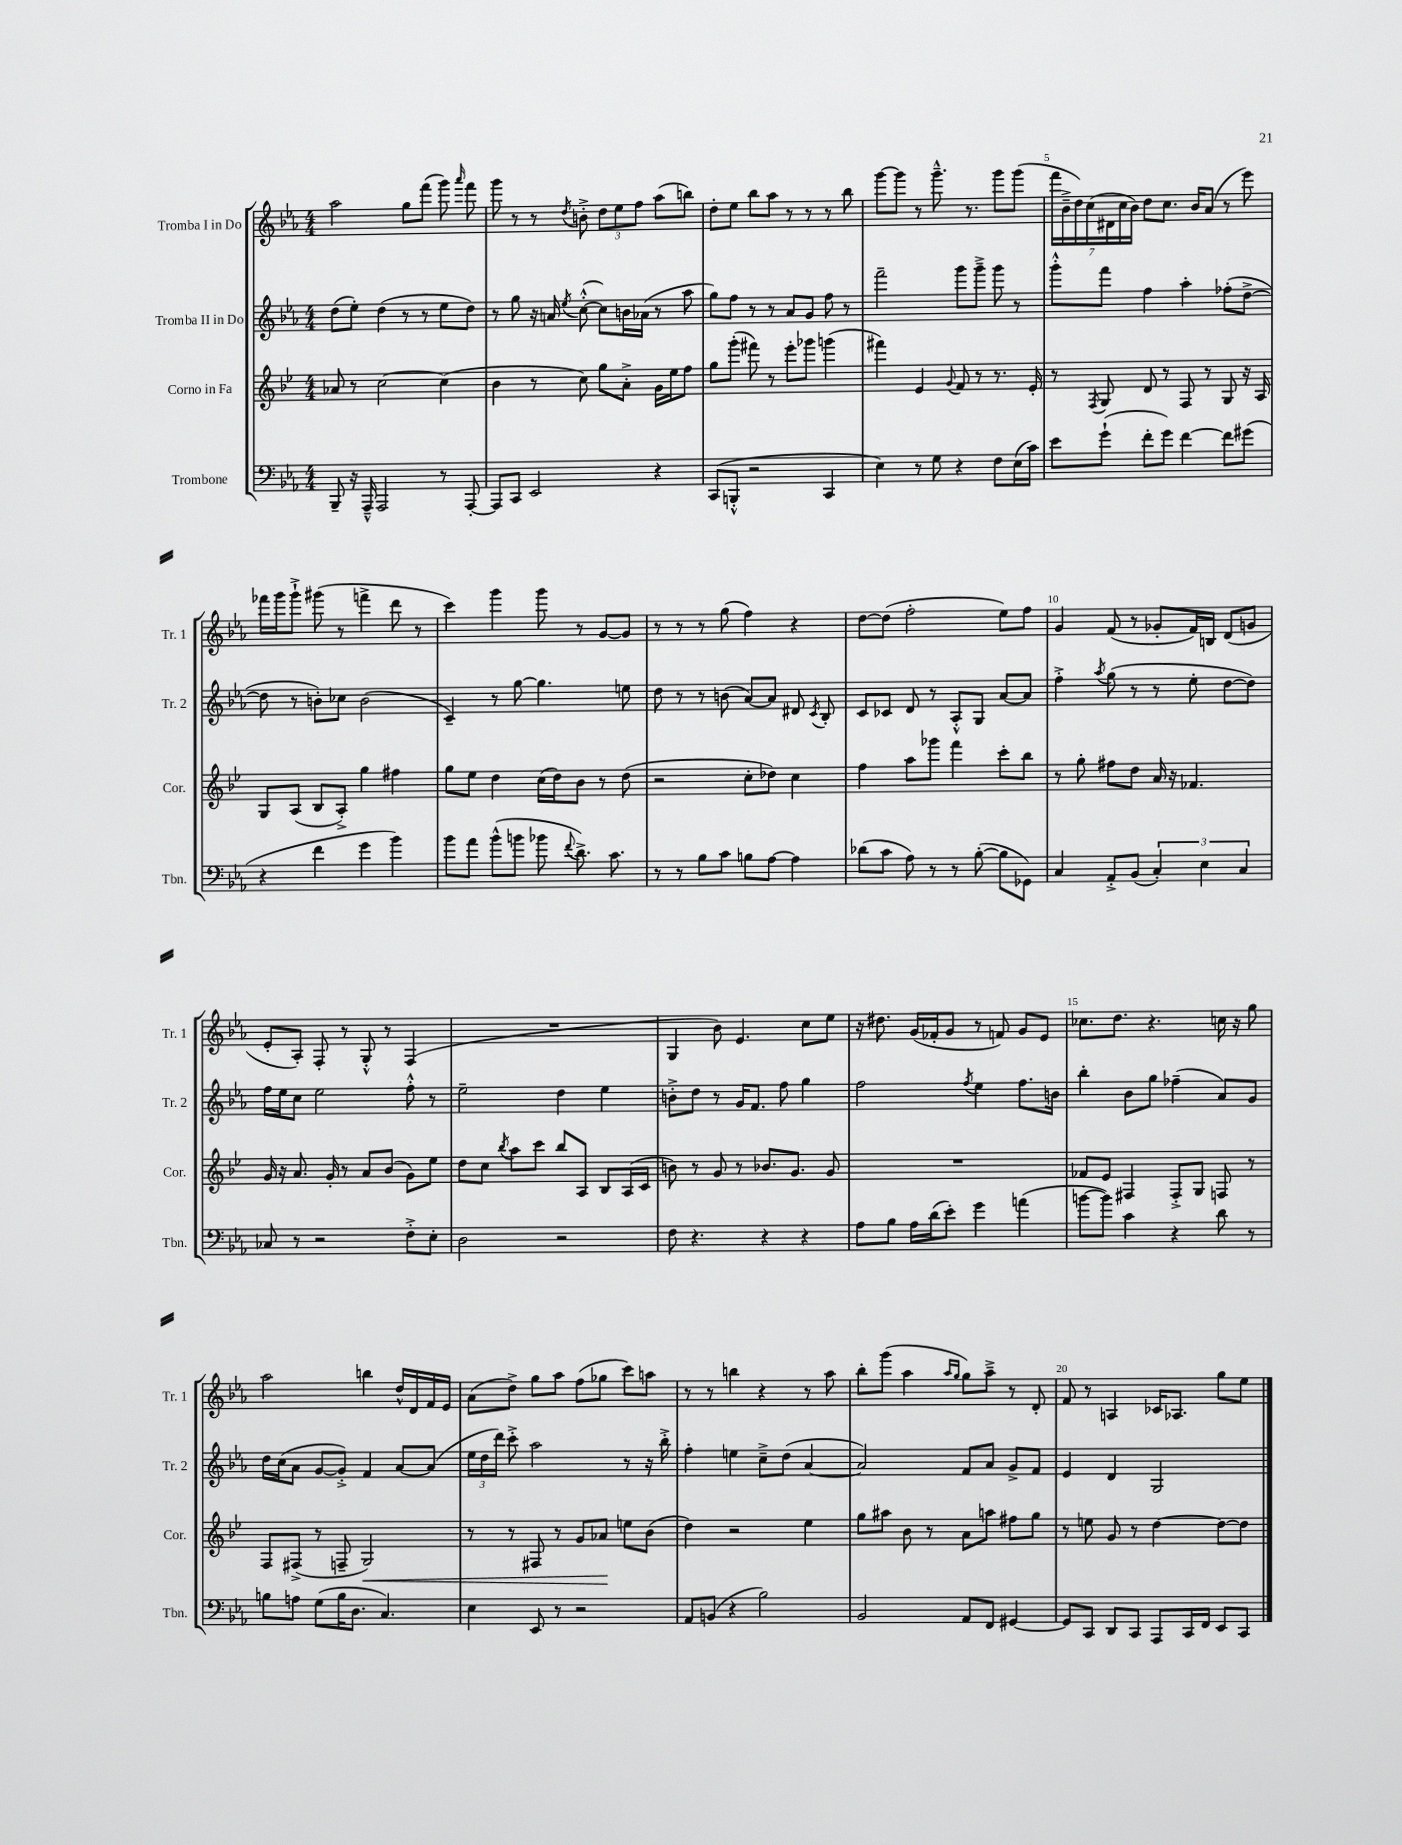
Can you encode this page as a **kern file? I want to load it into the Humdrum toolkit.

**kern	**kern	**dynam	**kern	**kern
*part4	*part3	*part3	*part2	*part1
*staff4	*staff3	*staff3	*staff2	*staff1
*I"Trombone	*I"Corno in Fa	*	*I"Tromba II in Do	*I"Tromba I in Do
*I'Tbn.	*I'Cor.	*	*I'Tr. 2	*I'Tr. 1
*clefF4	*clefG2	*	*clefG2	*clefG2
*k[b-e-a-]	*k[b-e-]	*	*k[b-e-a-]	*k[b-e-a-]
*M4/4	*M4/4	*	*M4/4	*M4/4
=1	=1	=1	=1	=1
8BBB-~/	8a-X/	.	(8dd\L	2aa-\
16r	8r	.	8ee-'\J)	.
16AAA-~^^/	.	.	.	.
2AAA-/	[2cc\	.	(4dd\	.
.	.	.	8r	8gg\L
.	.	.	8r	(8fff\J
8r	(4cc\]	.	8ee-\L	8ggg\)
.	.	.	.	16qqaaa-/
[8AAA-'/	.	.	8dd\J)	8fff\
=2	=2	=2	=2	=2
8AAA-/L]	4b-\	.	8r	8ggg\
8CC/J	.	.	8gg\	8r
2EE-/	8r	.	16r	8r
.	.	.	16an/	.
.	.	.	8qee-/	8qdd/
.	8cc\)	.	([8cc'^^\	8bn'^\
.	8gg\L	.	8cc\L])	12dd\L
.	.	.	.	12ee-\
.	8a'^\J	.	16bn\L	.
.	.	.	.	12ff\J
.	.	.	(16a-X\JJ	.
4r	16g\LL	.	8r	(8aa-\L
.	16ee-\J	.	.	.
.	8ff\J	.	8aa-\	8bbn\J)
=3	=3	=3	=3	=3
(8CC/L	8gg\L	.	8gg\L)	8dd'\L
8BBBn'^^/J	(8ggg'\J	.	8ff\J	8ee-\J
2r	8fff#X\)	.	8r	8bb-\L
.	8r	.	8r	8aa-\J
.	8eee-'\L	.	8a-/L	8r
.	8ggg-X\J	.	8g/J	8r
4CC/	(4gggn\	.	8ff\	8r
.	.	.	8r	8bb-\
=4	=4	=4	=4	=4
4E-\)	4fff#X\)	.	2fff~\	[8ggg\L
.	.	.	.	8ggg\J]
8r	4e-/	.	.	8r
8G\	.	.	.	8.ggg~^^\
.	8qqg/	.	.	.
4r	8f/	.	8ggg\L	.
.	.	.	.	8.r
.	8r	.	8ggg~^\J	.
8F\L	8.r	.	8ggg\	8ggg\L
(16E-\L	.	.	8r	(8ggg\J
16c\JJ)	16e-'/	.	.	.
=5	=5	=5	=5	=5
8e-\L	8r	.	8ggg'^^\L	28fff\LL
.	.	.	.	28b-~^\
.	.	.	.	28dd\)
.	.	.	.	(28cc\
.	8qF/	.	.	.
(8g`\J	8G/	.	8fff\J	.
.	.	.	.	28d#X\
.	.	.	.	28cc\
.	.	.	.	28b-\JJ)
8f'\L	8d/	.	4ff\	8dd\L
8g\J)	8r	.	.	8.cc\J
[4f\	8F/	.	4aa-'\	.
.	.	.	.	16b-/KL
.	8r	.	.	(8a-/J
8f\L]	8G/	.	(8ff-X'\L	8r
(8g#X\J	16r	.	[8dd^\J	8eee-\)
.	16A/	.	.	.
!!LO:LB:g=z
=6	=6	=6	=6	=6
4r	8G/L	.	8dd\]	16fff-X\LL
.	.	.	.	16ggg\J
.	(8A/J	.	8r	8ggg`^\J
4f\	8B-/L	.	8bn'\L)	(8ggg#X\
.	8A'^/J)	.	8cc-X\J	8r
4g\	4gg\	.	(2b\	4fffn^\
4b-\)	4ff#X\	.	.	8ddd\
.	.	.	.	8r
=7	=7	=7	=7	=7
8b-\L	8gg\L	.	4c~/)	4ccc\)
8a-\J	8ee-\J	.	.	.
(8b-^^\L	4dd\	.	8r	4ggg\
8bn\J	.	.	[8gg\	.
8b-X\	(16cc\LL	.	4.gg\]	8ggg\
.	16dd\J)	.	.	.
8qqf/	.	.	.	.
8.d^\)	8b-\J	.	.	8r
.	8r	.	.	[8g/L
8.c\	.	.	.	.
.	(8dd\	.	8een\	8g/J]
=8	=8	=8	=8	=8
8r	2r	.	8dd\	8r
8r	.	.	8r	8r
8B-\L	.	.	8r	8r
8c\J	.	.	(8bn\	(8gg\
8Bn\L	8cc'\L	.	[8a-/L)	4ff\)
[8A-\J	8dd-X\J)	.	8a-/J]	.
4A-\]	4cc\	.	8d#X/	4r
.	.	.	8qc/	.
.	.	.	8B-'/	.
=9	=9	=9	=9	=9
(8d-X\L	4ff\	.	8c/L	[8dd\L
8c\J	.	.	8c-X/J	(8dd\J]
8A-\)	8aa\L	.	8d/	2ff'\
8r	8ggg-X\J	.	8r	.
8r	4fff\	.	8A-'^^/L	.
([8B-'\	.	.	8G/J	.
8B-\L]	8ccc'\L	.	[8a-/L	8ee-\L)
8GG-X\J)	8bb-\J	.	8a-/J]	8ff\J
=10	=10	=10	=10	=10
4C/	8r	.	4ff'^\	4g/
.	8gg'\	.	.	.
.	.	.	8qaa-/	.
8AA-'^/L	8ff#X\L	.	(8gg\	(8f/
(8BB-/J	8dd\J	.	8r	8r
6C'/)	16a/	.	8r	8g-X'/L
.	16r	.	.	.
.	4.f-X/	.	8ee-'\	16f/L)
6E-\	.	.	.	.
.	.	.	.	16Bn/JJ
.	.	.	[8dd\L	(8d/L
6C/	.	.	.	.
.	.	.	8dd\J])	8gn/J
!!LO:LB:g=z
=11	=11	=11	=11	=11
8C-X/	16g/	.	16ff\LL	8e-'/L
.	16r	.	16ee-\J	.
8r	8.a/	.	8cc\J	8A-'/J)
2r	.	.	2ee-\	8F'/
.	16g'/	.	.	.
.	8r	.	.	8r
.	8a/L	.	.	8G'^^/
.	(8b-/J	.	.	8r
8F'^\L	8g\L)	.	8ff'^^\	(4F/
8E-'\J	8ee-\J	.	8r	.
=12	=12	=12	=12	=12
2D\	8dd\L	.	2ee-~\	1r
.	8cc\J	.	.	.
.	8qbb-/	.	.	.
.	8aa\L	.	.	.
.	8ccc\J	.	.	.
2r	8bb-/L	.	4dd\	.
.	8A/J	.	.	.
.	8B-/L	.	4ee-\	.
.	(16A/L	.	.	.
.	16c/JJ	.	.	.
=13	=13	=13	=13	=13
8F\	8bn\)	.	8bn'^\L	4G/
4.r	8r	.	8dd\J	.
.	8g/	.	8r	8b-\)
.	8r	.	16g/KL	4.e-/
.	.	.	8.f/J	.
4r	8.b-X/L	.	.	.
.	.	.	8ff\	.
.	8.g/J	.	.	.
4r	.	.	4gg\	8cc\L
.	8g/	.	.	8ee-\J
=14	=14	=14	=14	=14
8A-\L	1r	.	2ff\	16r
.	.	.	.	8.dd#X\
8B-\J	.	.	.	.
16A-\LL	.	.	.	(16g/LL
(16d\J	.	.	.	16f-X'/J
8e-'\J)	.	.	.	8g/J
.	.	.	8qff/	.
4g\	.	.	4ee-\	8r
.	.	.	.	8fn/)
(4an\	.	.	8.ff\L	8g/L
.	.	.	.	8e-/J
.	.	.	16bn\Jk	.
=15	=15	=15	=15	=15
[8bn\L	8f-X/L	.	4bb-'\	8.cc-X\L
8b\J])	8e-/J	.	.	.
.	.	.	.	8.dd\J
4c\	4F#X/	.	8b-\L	.
.	.	.	8gg\J	4.r
4r	8F#'^/L	.	(4ff-X~\	.
.	8G/J	.	.	.
8d\	8Fn/	.	8a-/L)	16ccn\
.	.	.	.	16r
8r	8r	.	8g/J	8gg\
!!LO:LB:g=z
=16	=16	=16	=16	=16
8Bn\L	8F/L	.	16dd\LL	2aa-\
.	.	.	(16cc\J	.
8An\J	(8F#X^/J	.	8a-\J	.
(8G\L	8r	.	[8g/L	.
16B\K	8Fn~/	.	8g'^/J])	.
8.D\J	.	.	.	.
!	!	!LO:HP:b	!	!
.	2G/)	<	4f/	4bbn\
4.C/)	.	.	.	.
.	.	.	[8a-/L	16dd^^/LL
.	.	.	.	16d/
.	.	.	(8a-/J]	16f/
.	.	.	.	16e-/JJ
=17	=17	=17	=17	=17
4E-\	8r	.	24ee-\LL	(8a-\L
.	.	.	24dd\	.
.	.	.	24ddd\JJ)	.
.	8r	.	8ccc'^\	8dd^\J)
8EE-/	8F#X/	.	2aa-\	8gg\L
8r	8r	.	.	8aa-\J
2r	8g/L	.	.	(8ff\L
.	8a-X/J	.	.	8gg-X\J
.	8een\L	[	8r	8ccc\L)
.	(8b-\J	.	16r	8aan\J
.	.	.	16bb-'^\	.
=18	=18	=18	=18	=18
8AA-/L	4dd\)	.	4ff'\	8r
(8BBn/J	.	.	.	8r
4r	2r	.	4een\	4bbn\
2B-\)	.	.	8cc~^\L	4r
.	.	.	(8dd\J	.
.	4ee-\	.	[4a-/	8r
.	.	.	.	8aa-\
=19	=19	=19	=19	=19
2BB-/	8gg\L	.	2a-/])	8bb-'\L
.	8aa#X\J	.	.	(8ggg\J
.	8b-\	.	.	4aa-\
.	8r	.	.	.
.	.	.	.	16qqaa-/LL
.	.	.	.	16qqgg/JJ
8AA-/L	8a\L	.	8f/L	8gg\L)
8FF/J	8aan\J	.	8a-/J	8aa-~^\J
[4GG#X/	8ff#X\L	.	8g^/L	8r
.	8gg\J	.	8f/J	8d'/
=20	=20	=20	=20	=20
8GG#/L]	8r	.	4e-/	8f/
8CC/J	8een\	.	.	8r
8DD/L	8g/	.	4d/	4An/
8CC/J	8r	.	.	.
8AAA-/L	[4dd\	.	2G/	16c-X/KL
.	.	.	.	8.A-X/J
16CC/L	.	.	.	.
16FF/JJ	.	.	.	.
8EE-/L	8dd\L_	.	.	8gg\L
8CC/J	8dd\J]	.	.	8ee-\J
==	==	==	==	==
*-	*-	*-	*-	*-
